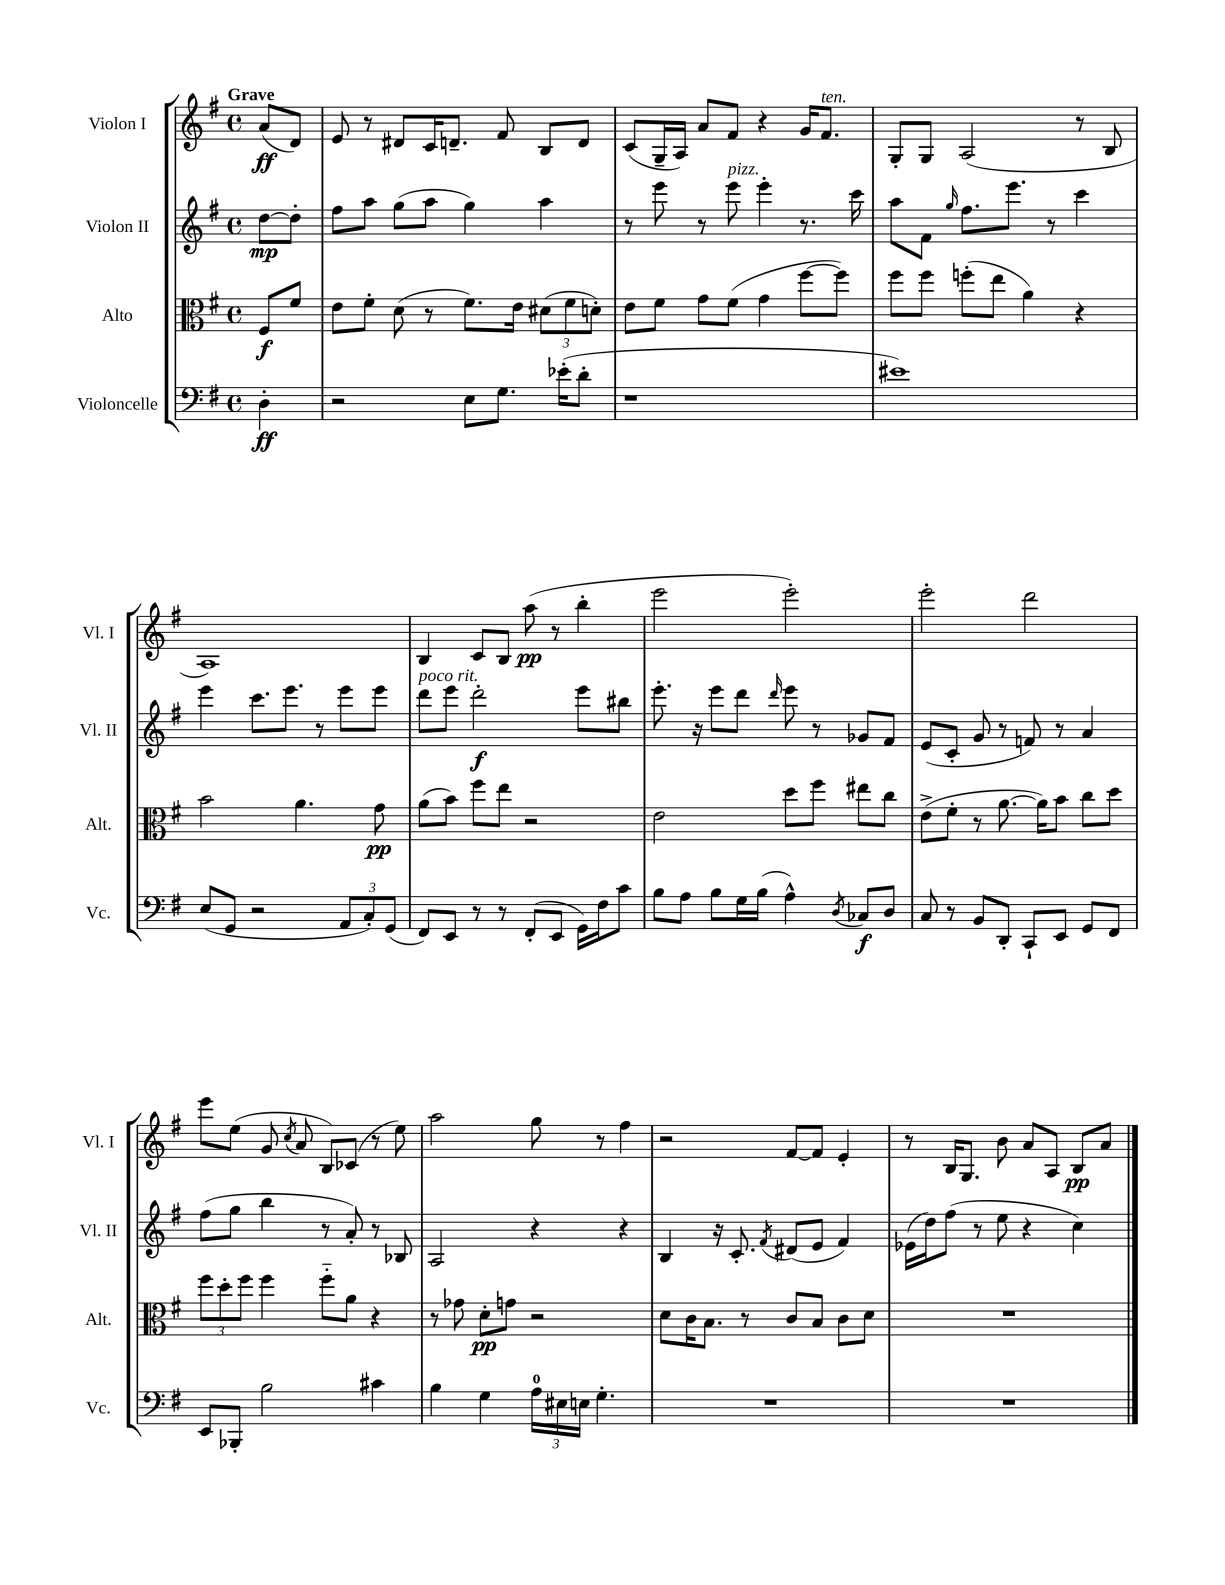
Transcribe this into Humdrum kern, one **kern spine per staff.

**kern	**kern	**kern	**kern
*staff4	*staff3	*staff2	*staff1
*clefF4	*clefC3	*clefG2	*clefG2
*k[f#]	*k[f#]	*k[f#]	*k[f#]
*M4/4	*M4/4	*M4/4	*M4/4
*met(c)	*met(c)	*met(c)	*met(c)
4D'	8F#	[8dd	(8a
.	8f#	8dd']	8d)
=	=	=	=
2r	8e	8ff#	8e
.	8f#'	8aa	8r
.	(8d	(8gg	8d#
.	8r	8aa	16c
.	.	.	8.d~
8E	8.f#)	4gg)	.
8.G	.	.	8f#
.	16e	.	.
.	(12d#	4aa	8B
(16e-'	.	.	.
.	12f#	.	.
8d'	.	.	8d
.	12d')	.	.
=	=	=	=
1r	8e	8r	(8c
.	8f#	8eee	16G~
.	.	.	16A)
.	8g	8r	8a
.	(8f#	8eee	8f#
.	4g	4eee'	4r
.	[8ff#	8.r	16g
.	.	.	8.f#
.	8ff#])	.	.
.	.	16ccc	.
=	=	=	=
1e#)	8ff#	8aa	8G'
.	8ff#	8f#	8G
.	.	16qqgg	.
.	(8ff'	8.ff#	(2A
.	8ee	.	.
.	.	8.eee	.
.	4a)	.	.
.	.	8r	.
.	4r	4ccc	8r
.	.	.	8B
=	=	=	=
(8E	2b	4eee	1A)
8GG	.	.	.
2r	.	8.ccc	.
.	.	8.eee	.
.	4.a	.	.
.	.	8r	.
12AA	.	8eee	.
12C')	.	.	.
.	8g	8eee	.
(12GG	.	.	.
=	=	=	=
8FF#)	(8a	8ddd	4B
8EE	8b)	8eee	.
8r	8ff#	2ddd'	8c
8r	8ee	.	8B
(8FF#'	2r	.	(8aa
8EE	.	.	8r
16GG)	.	8eee	4bb'
16F#	.	.	.
8c	.	8bb#	.
=	=	=	=
8B	2e	8.eee'	2eee
8A	.	.	.
.	.	16r	.
8B	.	8eee	.
16G	.	8ddd	.
(16B	.	.	.
.	.	16qqddd	.
4A^^)	8dd	8eee	2eee')
.	8ff#	8r	.
8qD	.	.	.
8C-	8ee#	8g-	.
8D	8cc	8f#	.
=	=	=	=
8C	(8e^	(8e	2eee'
8r	8f#'	8c'	.
8BB	8r	8g	.
8DD'	[8.a	8r	.
8CC`	.	8f)	2ddd
.	16a])	.	.
8EE	8b	8r	.
8GG	8cc	4a	.
8FF#	8dd	.	.
=	=	=	=
8EE	12ff#	(8ff#	8eee
.	12dd'	.	.
8BBB-'	.	8gg	(8ee
.	12ff#	.	.
2B	4ff#	4bb	8g
.	.	.	8qcc
.	.	.	8a
.	8ff#'~	8r	8B)
.	8a	8a')	(8c-
4c#	4r	8r	8r
.	.	8B-	8ee)
=	=	=	=
4B	8r	2A	2aa
.	8g-	.	.
4G	8d'	.	.
.	8g	.	.
24A	2r	4r	8gg
24E#	.	.	.
24E	.	.	.
4.G'	.	.	8r
.	.	4r	4ff#
=	=	=	=
1r	8d	4B	2r
.	16c	.	.
.	8.B	.	.
.	.	16r	.
.	.	8.c'	.
.	8r	.	.
.	.	8qf#	.
.	8c	(8d#	[8f#
.	8B	8e	8f#]
.	8c	4f#)	4e'
.	8d	.	.
=	=	=	=
1r	1r	(16e-	8r
.	.	16dd)	.
.	.	(8ff#	16B
.	.	.	8.G
.	.	8r	.
.	.	8ee	8b
.	.	4r	8a
.	.	.	8A
.	.	4cc)	8B
.	.	.	8a
==	==	==	==
*-	*-	*-	*-
